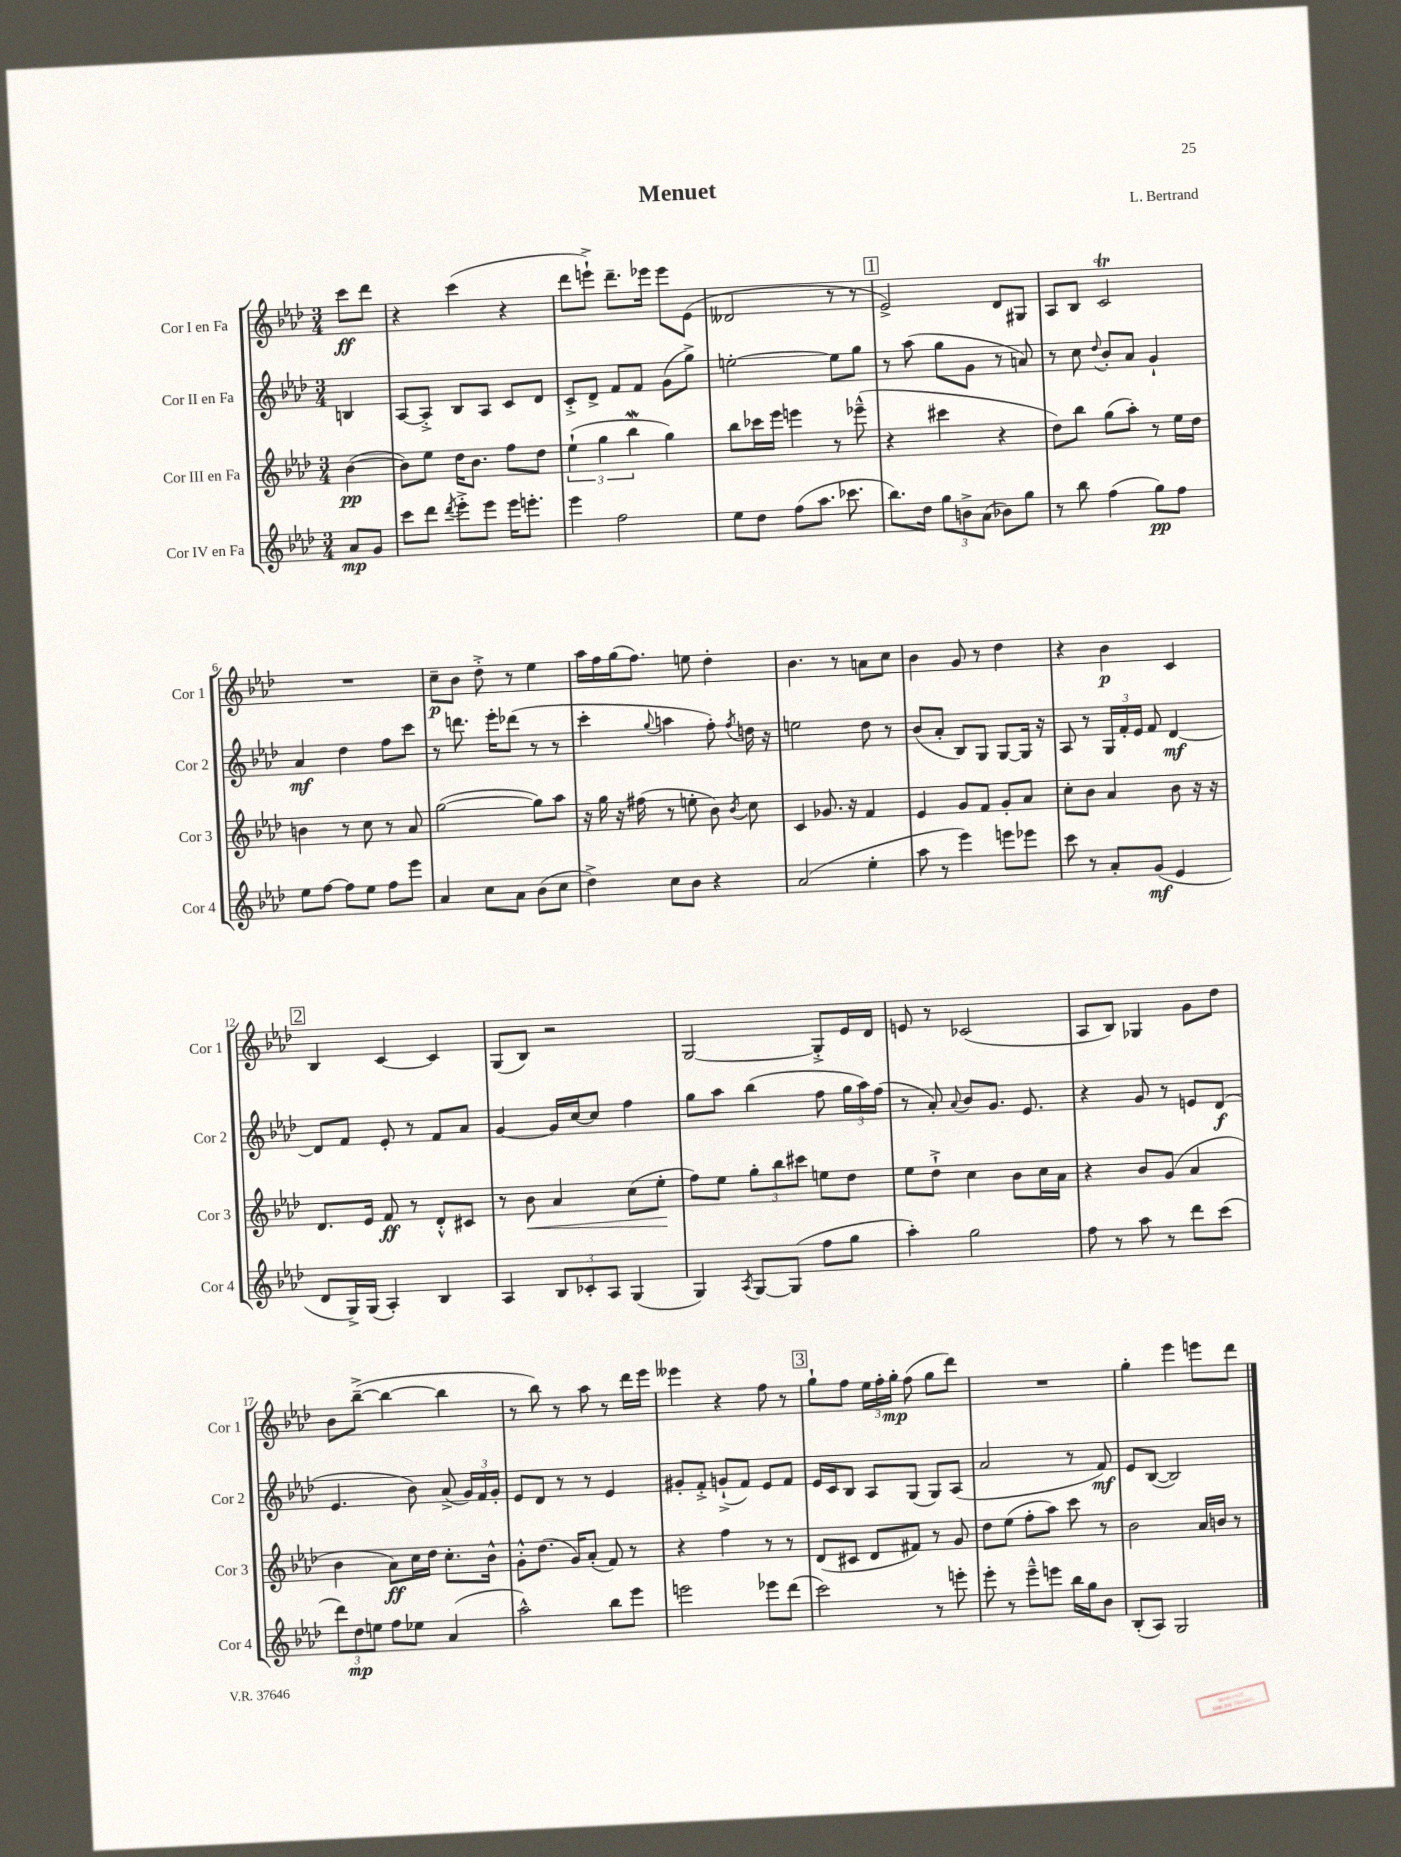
\header { title = "Menuet" composer = "L. Bertrand" }
<<
\new StaffGroup <<
\new Staff = "s0" \with { instrumentName = "Cor I en Fa" shortInstrumentName = "Cor 1" } {
    \clef treble \key aes \major \numericTimeSignature \time 3/4 \partial 4
    \autoBeamOff c'''8[\ff des'''8] |
    r4 c'''4( r4 |
    des'''8[ e'''8]-!->) des'''8.[-- ees'''16] ees'''8[ ees'8]( |
    deses'2 r8 r8 |
    \mark \markup { \box "1" } ees'2->) des'8[ gis8] |
    aes8[ bes8] c'2\trill |
    R2. |
    c''8[--\p bes'8] des''8-.-> r8 ees''4 |
    aes''16[ f''16 g''16( f''8.]) e''8 des''4-. |
    bes'4. r8 a'8[ c''8] |
    bes'4 g'8 r8 des''4 |
    r4 bes'4\p c'4 |
    \mark \markup { \box "2" } bes4 c'4~ c'4 |
    g8[( bes8]) r2 |
    g2~ g8[-.-> ees'16 des'16] |
    e'8 r8 ces'2( |
    aes8[ bes8]) ges4 g'8[ des''8] |
    bes'8[ bes''8]~--->( bes''4~ bes''4 |
    r8 bes''8) r8 aes''8 r8 des'''16[ ees'''16] |
    eeses'''4 r4 f''8 r8 |
    \mark \markup { \box "3" } g''8[-! f''8] \tuplet 3/2 { ees''16[ f''16-. g''16]-.\mp } f''8( g''8[ des'''8]) |
    R2. |
    g''4-. ees'''4 e'''8[ des'''8] \bar "|." |
}
\new Staff = "s1" \with { instrumentName = "Cor II en Fa" shortInstrumentName = "Cor 2" } {
    \clef treble \key aes \major \numericTimeSignature \time 3/4 \partial 4
    \autoBeamOff b4 |
    aes8[~ aes8]-.-> bes8[ aes8] c'8[ des'8] |
    c'8[-.-> des'8]-> f'8[ f'8] g'8[( g''8]->) |
    e''2~-. e''8[ g''8] |
    \mark \markup { \box "1" } r8 aes''8( g''8[ g'8] r8 a'8) |
    r8 c''8 \appoggiatura { des''8 } bes'8[-. aes'8] g'4-! |
    aes'4\mf des''4 f''8[ c'''8] |
    r8 d'''8. ees'''16[-. des'''8]( r8 r8 |
    c'''4-. \appoggiatura { g''8 } a''4 f''8-.) \acciaccatura { f''8 } d''16 r16 |
    e''2 des''8 r8 |
    bes'8[( aes'8]-. bes8[) g8] g8[~ g16] r16 |
    aes8 r8 \tuplet 3/2 { g16[ f'16-. ees'16] } f'8 des'4~\mf |
    \mark \markup { \box "2" } des'8[ f'8] ees'8-. r8 f'8[ aes'8] |
    g'4~ g'16[ c''16~ c''8] f''4 |
    g''8[ aes''8] bes''4( f''8 \tuplet 3/2 { g''16[ aes''16) f''16]( } |
    r8 aes'8-.) \appoggiatura { aes'8 } bes'8[ g'8.] ees'8. |
    r4 g'8 r8 e'8[ des'8]\f( |
    ees'4. bes'8) aes'8->( \tuplet 3/2 { g'16[) f'16 g'16]-. } |
    ees'8[ des'8] r8 r8 ees'4 |
    gis'8[-. f'8]-.-> g'8[-!->( f'8]) ees'8[ f'8] |
    \mark \markup { \box "3" } ees'16[ c'16 bes8] aes8[ g8]( g8[) aes8]( |
    aes'2 r8 f'8\mf) |
    ees'8[ bes8]~( bes2) \bar "|." |
}
\new Staff = "s2" \with { instrumentName = "Cor III en Fa" shortInstrumentName = "Cor 3" } {
    \clef treble \key aes \major \numericTimeSignature \time 3/4 \partial 4
    \autoBeamOff bes'4~\pp( |
    bes'8[) ees''8] des''16[ bes'8.] f''8[ des''8] |
    \tuplet 3/2 { ees''4-!( g''4 bes''4\mordent } g''4) |
    bes''8[ ces'''16 ees'''16] e'''4 r8 ees'''8---^( |
    \mark \markup { \box "1" } r4 cis'''4 r4 |
    des''8[) bes''8] g''8[( aes''8]-.) r8 ees''16[ des''16] |
    b'4 r8 c''8 r8 aes'8 |
    g''2~( g''8[) aes''8] |
    r16 g''16 r16 fis''16( r8 e''8-. bes'8) \acciaccatura { bes'8 } c''8 |
    c'4 ges'8. r16 f'4 |
    ees'4 g'8[ f'8] g'8[-. aes'8] |
    c''8[-. bes'8] aes'4 bes'8 r16 r16 |
    \mark \markup { \box "2" } des'8.[ ees'16] f'8\ff r8 des'8[-.-^ cis'8] |
    r8 bes'8\< aes'4 c''8[( ees''8]-.\! |
    f''8[) ees''8] \tuplet 3/2 { g''8[-. bes''8 cis'''8] } e''8[ des''8] |
    ees''8[ des''8]-!-> c''4 bes'8[ c''16 aes'16] |
    r4 bes'8[ g'8]( aes'4 |
    bes'4 aes'8[\ff) c''16 des''16] c''8.[-. bes'16]-^ |
    g'8[-.-^ des''8.]( g'16[) aes'8]-.( f'8) r8 |
    r4 f''4 r8 r8 |
    \mark \markup { \box "3" } des'8[( cis'8] des'8[ fis'8]) r8 g'8 |
    des''8[ ees''8]( f''8[-. aes''8]) c'''8 r8 |
    bes'2 aes'16[ b'16] r8 \bar "|." |
}
\new Staff = "s3" \with { instrumentName = "Cor IV en Fa" shortInstrumentName = "Cor 4" } {
    \clef treble \key aes \major \numericTimeSignature \time 3/4 \partial 4
    \autoBeamOff aes'8[\mp g'8] |
    c'''8[ des'''8] \acciaccatura { des'''8 } ees'''8[-.-> ees'''8] ees'''16[ e'''8.]-. |
    ees'''4 f''2 |
    ees''8[ des''8] f''8[( aes''8.] ces'''8. |
    \mark \markup { \box "1" } bes''8.[) des''16] \tuplet 3/2 { g''8[ b'8-> aes'8]( } bes'8[) g''8] |
    r8 bes''8 f''4( g''8[\pp) f''8] |
    ees''8[ f''8]~ f''8[ ees''8] f''8[ ees'''8] |
    aes'4 c''8[ aes'8] bes'8[( c''8] |
    des''4->) c''8[ bes'8] r4 |
    aes'2( ees''4-. |
    aes''8 r8 ees'''4) e'''8[ ees'''8] |
    c'''8 r8 aes'8[-. g'8]\mf( ees'4 |
    \mark \markup { \box "2" } des'8[ g16->) g16]( aes4-.) bes4 |
    aes4 \tuplet 3/2 { bes8[ ces'8-. aes8] } g4( |
    g4) \acciaccatura { aes8 } g8[~ g8]( f''8[ g''8] |
    aes''4-.) g''2 |
    f''8 r8 aes''8 r8 des'''8[ c'''8]( |
    \tuplet 3/2 { des'''8[) des''8\mp e''8] } f''8[ ees''8] aes'4( |
    aes''2-^) bes''8[ ees'''8] |
    e'''2 ees'''8[ des'''8]( |
    \mark \markup { \box "3" } c'''2) r8 e'''8-. |
    ees'''8-. r8 ees'''8[---^ e'''8] bes''16[ g''16 bes'8] |
    bes8[-.( aes8]) g2 \bar "|." |
}
>>
>>
